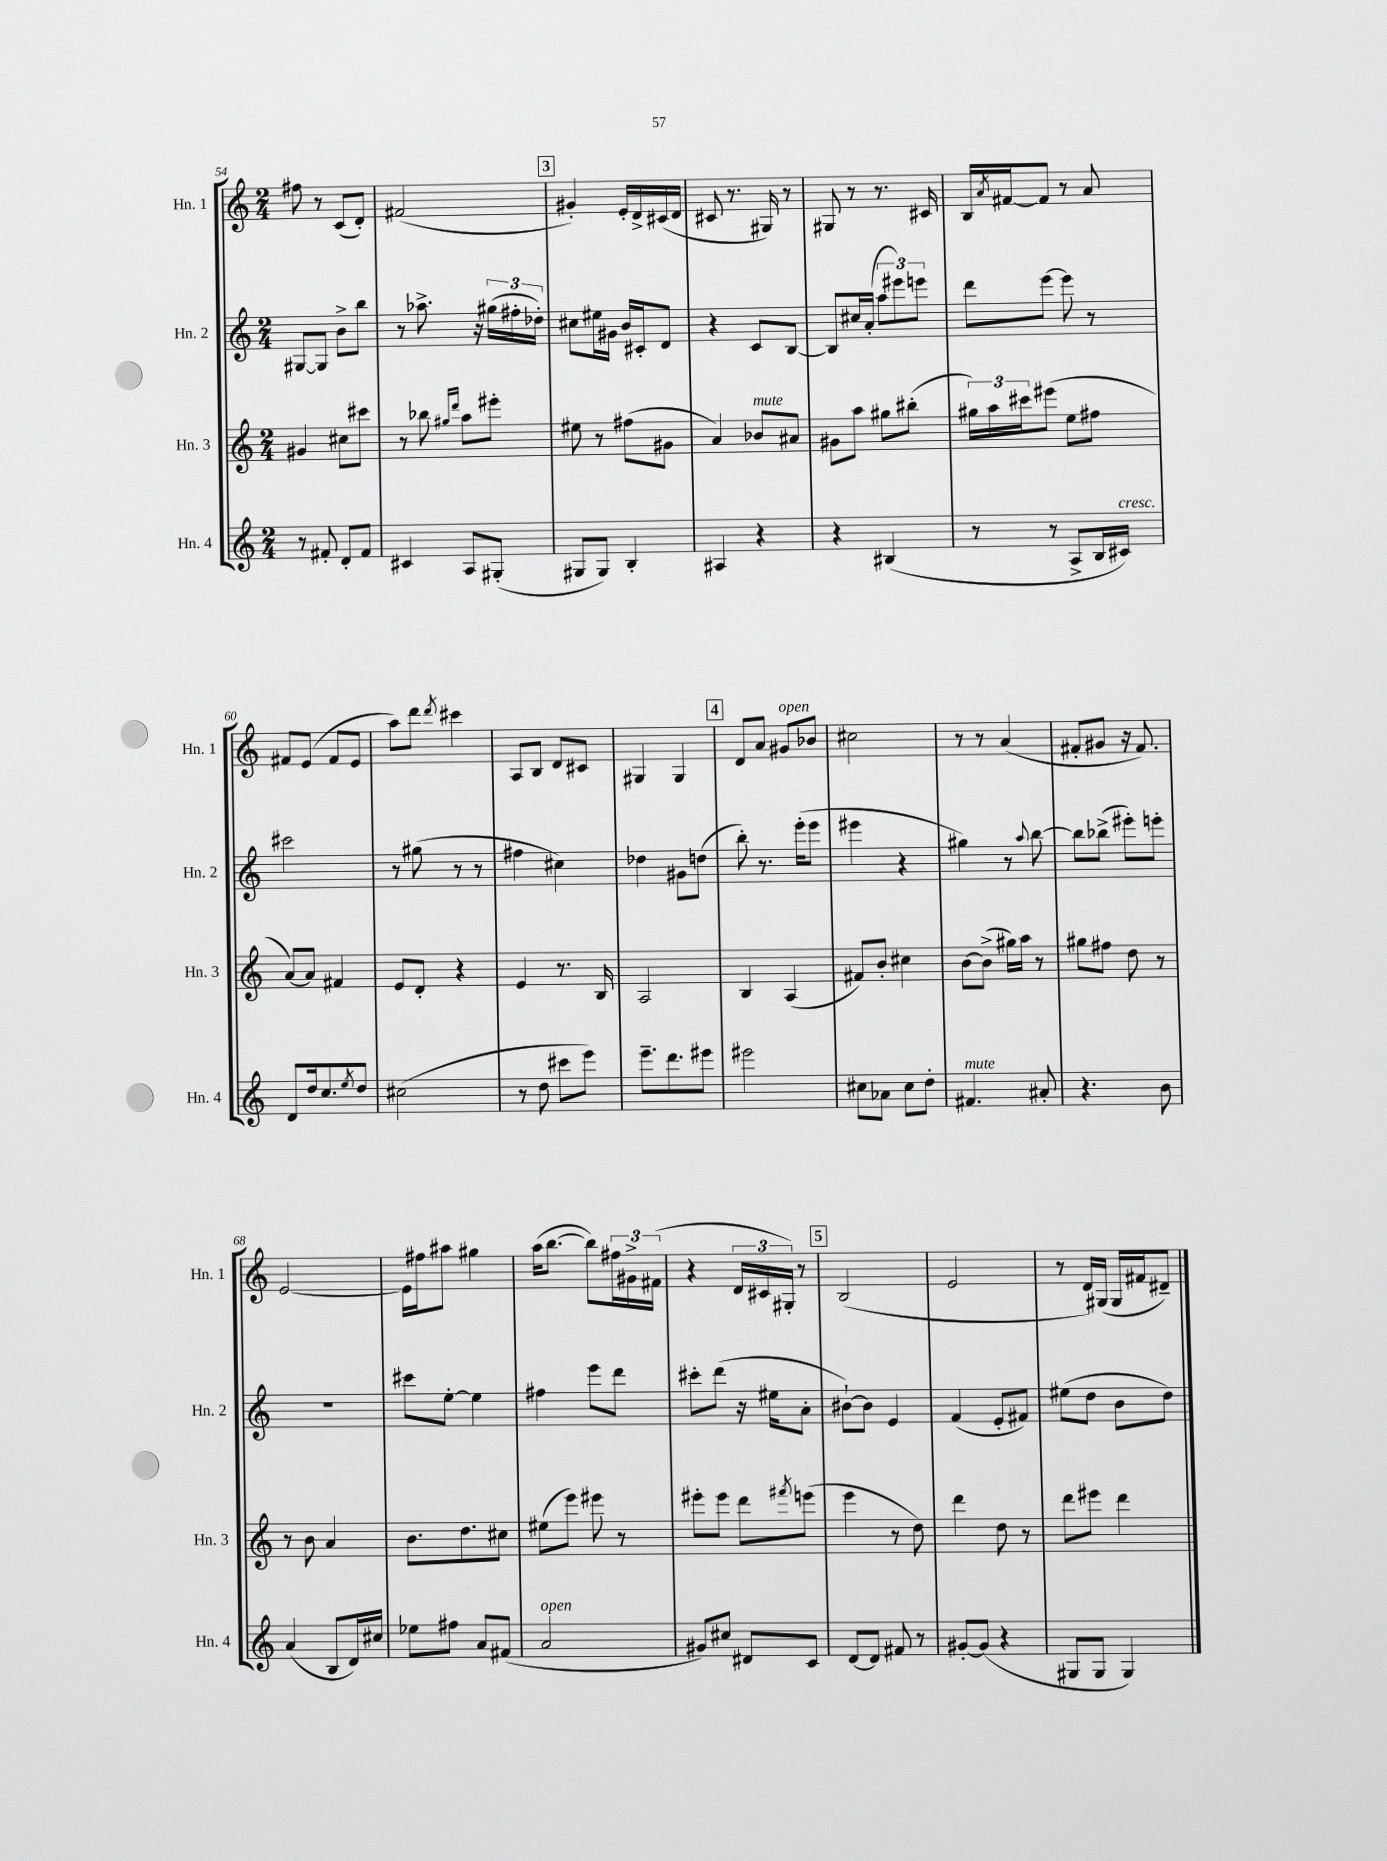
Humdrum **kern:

**kern	**kern	**kern	**kern
*part4	*part3	*part2	*part1
*staff4	*staff3	*staff2	*staff1
*I"Hn. 4	*I"Hn. 3	*I"Hn. 2	*I"Hn. 1
*I'Hn. 4	*I'Hn. 3	*I'Hn. 2	*I'Hn. 1
*clefG2	*clefG2	*clefG2	*clefG2
*k[]	*k[]	*k[]	*k[]
*M2/4	*M2/4	*M2/4	*M2/4
=54	=54	=54	=54
8r	4g#X/	[8G#X/L	8ff#X\
8f#X'/	.	8G#/J]	8r
8d'/L	8cc#X\L	8b^\L	(8c/L
8f#/J	8ccc#X\J	8bb\J	8d'/J)
=55	=55	=55	=55
4c#X/	8r	8r	(2f#X/
.	8bb-X\	8.aa-X^\	.
.	16qqgg#X/LL	.	.
.	16qqddd/JJ	.	.
8A/L	8aa\L	.	.
.	.	16r	.
(8G#X'/J	8eee#X'\J	(24gg#X\LL	.
.	.	24ff#X'\	.
.	.	24dd-X'\JJ)	.
!!LO:REH:place=s1:t=3
=56	=56	=56	=56
8G#X/L	8ee#X\	8cc#X\L	4g#X'/)
8G#/J)	8r	16ee#X\L	.
.	.	16g#X\JJ	.
4B'/	(8ff#X\L	16b/LL	16e'/LL
.	.	16c#X'/J	16d^/
.	8g#X\J	8d/J	(16c#X/
.	.	.	16d/JJ
=57	=57	=57	=57
4A#X/	4a/)	4r	8c#X/
.	.	.	8.r
!	!LO:TX:a:i:t=mute	!	!
4r	8b-X/L	8c/L	.
.	.	.	16G#X/)
.	8a#X/J	[8B/J	8r
=58	=58	=58	=58
4r	8g#X\L	8B/L]	8G#X/
.	8aa\J	16cc#X/L	8r
.	.	(16a'/JJ	.
(4B#X/	8gg#X\L	12aa\L	8.r
.	.	12eee#X\)	.
.	(8bb#X'\J	.	.
.	.	12eeen\J	.
.	.	.	16c#X/
=59	=59	=59	=59
8r	24gg#X\LL)	8ddd\L	16B/LL
.	24aa\	.	.
.	.	.	8qa/
.	.	.	[16f#X/J
.	24ccc#X\J	.	.
8r	(8eee#X\J	[8eee\J	8f#/J]
8A^/L	8ee\L	8eee\]	8r
16B/L	8ff#X\J	8r	8a/
!LO:TX:a:i:t=cresc.	!	!	!
16c#X/JJ)	.	.	.
!!LO:LB:g=z
=60	=60	=60	=60
8d/L	[8a/L)	2ccc#X\	8f#X/L
16dd/k	8a/J]	.	(8e/J
8.cc/	.	.	.
.	4f#X/	.	8f#/L
8qee/	.	.	.
8dd/J	.	.	8e/J
=61	=61	=61	=61
(2cc#X\	8e/L	8r	8aa\L)
.	8d'/J	(8gg#X\	8ddd\J
.	.	.	8qddd/
.	4r	8r	4ccc#X\
.	.	8r	.
=62	=62	=62	=62
8r	4e/	4ff#X\	8A/L
8dd\	.	.	8B/J
8ccc#X\L	8.r	4cc#X\)	8d/L
8eee\J)	.	.	8c#X/J
.	16B/	.	.
=63	=63	=63	=63
8.eee~\L	2A/	4dd-X\	4G#X/
8.ddd\	.	.	.
.	.	8g#X\L	4G#/
8eee#X\J	.	(8ddn\J	.
!!LO:REH:place=s1:t=4
=64	=64	=64	=64
2eee#X\	4B/	8bb'\)	8d/L
.	.	8.r	8a/J
!	!	!	!LO:TX:a:i:t=open
.	(4A/	.	8g#X/L
.	.	(16eee'\KL	.
.	.	8eee\J	8b-X/J
=65	=65	=65	=65
8cc#X\L	8f#X/L)	4eee#X\	2cc#X\
8a-X\J	8b'/J	.	.
8cc#\L	4cc#X\	4r	.
8dd'\J	.	.	.
=66	=66	=66	=66
!LO:TX:a:i:t=mute	!	!	!
4.f#X/	[8b\L	4gg#X\)	8r
.	(8b^\J]	.	8r
.	16gg#X\LL)	8r	(4a/
.	16aa\JJ	.	.
.	.	8qqaa/	.
8a#X'/	8r	[8bb\	.
=67	=67	=67	=67
4.r	8gg#X\L	8bb\L]	8f#X'/L
.	8ff#X\J	(8bb-X^\J	8g#X/J
.	8dd\	8eee#X'\L)	16r
.	.	.	8.f#/)
8b\	8r	8eeen'\J	.
!!LO:LB:g=z
=68	=68	=68	=68
(4a/	8r	2r	[2e/
.	8b\	.	.
8B/L	4a/	.	.
16d/L)	.	.	.
16cc#X/JJ	.	.	.
=69	=69	=69	=69
8ee-X\L	8.b\L	8ccc#X\L	16e\LL]
.	.	.	16ff#X\J
8ff#X\J	.	[8ee'\J	8aa#X\J
.	8.dd\	.	.
8a/L	.	4ee\]	4gg#X\
(8f#X/J	8cc#X\J	.	.
=70	=70	=70	=70
!LO:TX:a:i:t=open	!	!	!
2a/	(8ee#X\L	4ff#X\	(16aa\KL
.	.	.	[8.bb\J
.	8eee\J)	.	.
.	8eee#X\	8eee\L	8bb\L])
.	8r	8ddd\J	24ff#X\L
.	.	.	24g#X^\
.	.	.	(24f#X\JJ
=71	=71	=71	=71
8g#X/L)	8eee#X'\L	8ccc#X'\L	4r
8cc#X/J	8eee#\J	(8ddd\J	.
8d#X/L	8ddd\L	16r	24d/LL
.	.	.	24c#X/
.	.	16ee#X\KL	.
.	.	.	24G#X'/JJ)
.	8qfff#X/	.	.
8c/J	(8eeen\J	8a'\J	8r
!!LO:REH:place=s1:t=5
=72	=72	=72	=72
[8d/L	4eee\	[8b#X`\L)	(2B/
8d/J]	.	8b#\J]	.
8f#X/	8r	4e/	.
8r	8dd\)	.	.
=73	=73	=73	=73
[8g#X'/L	4ddd\	(4f/	2e/
(8g#/J]	.	.	.
4r	8dd\	8e'/L	.
.	8r	8f#X/J)	.
=74	=74	=74	=74
8G#X/L	8ddd\L	(8ee#X\L	8r
8G#/J	8eee#X\J	8dd\J	16d/LL)
.	.	.	(16G#X/JJ
4G#/)	4ddd\	8b\L	16G#/LL
.	.	.	16f#X/J
.	.	8dd\J)	8d#X~/J)
==	==	==	==
*-	*-	*-	*-
